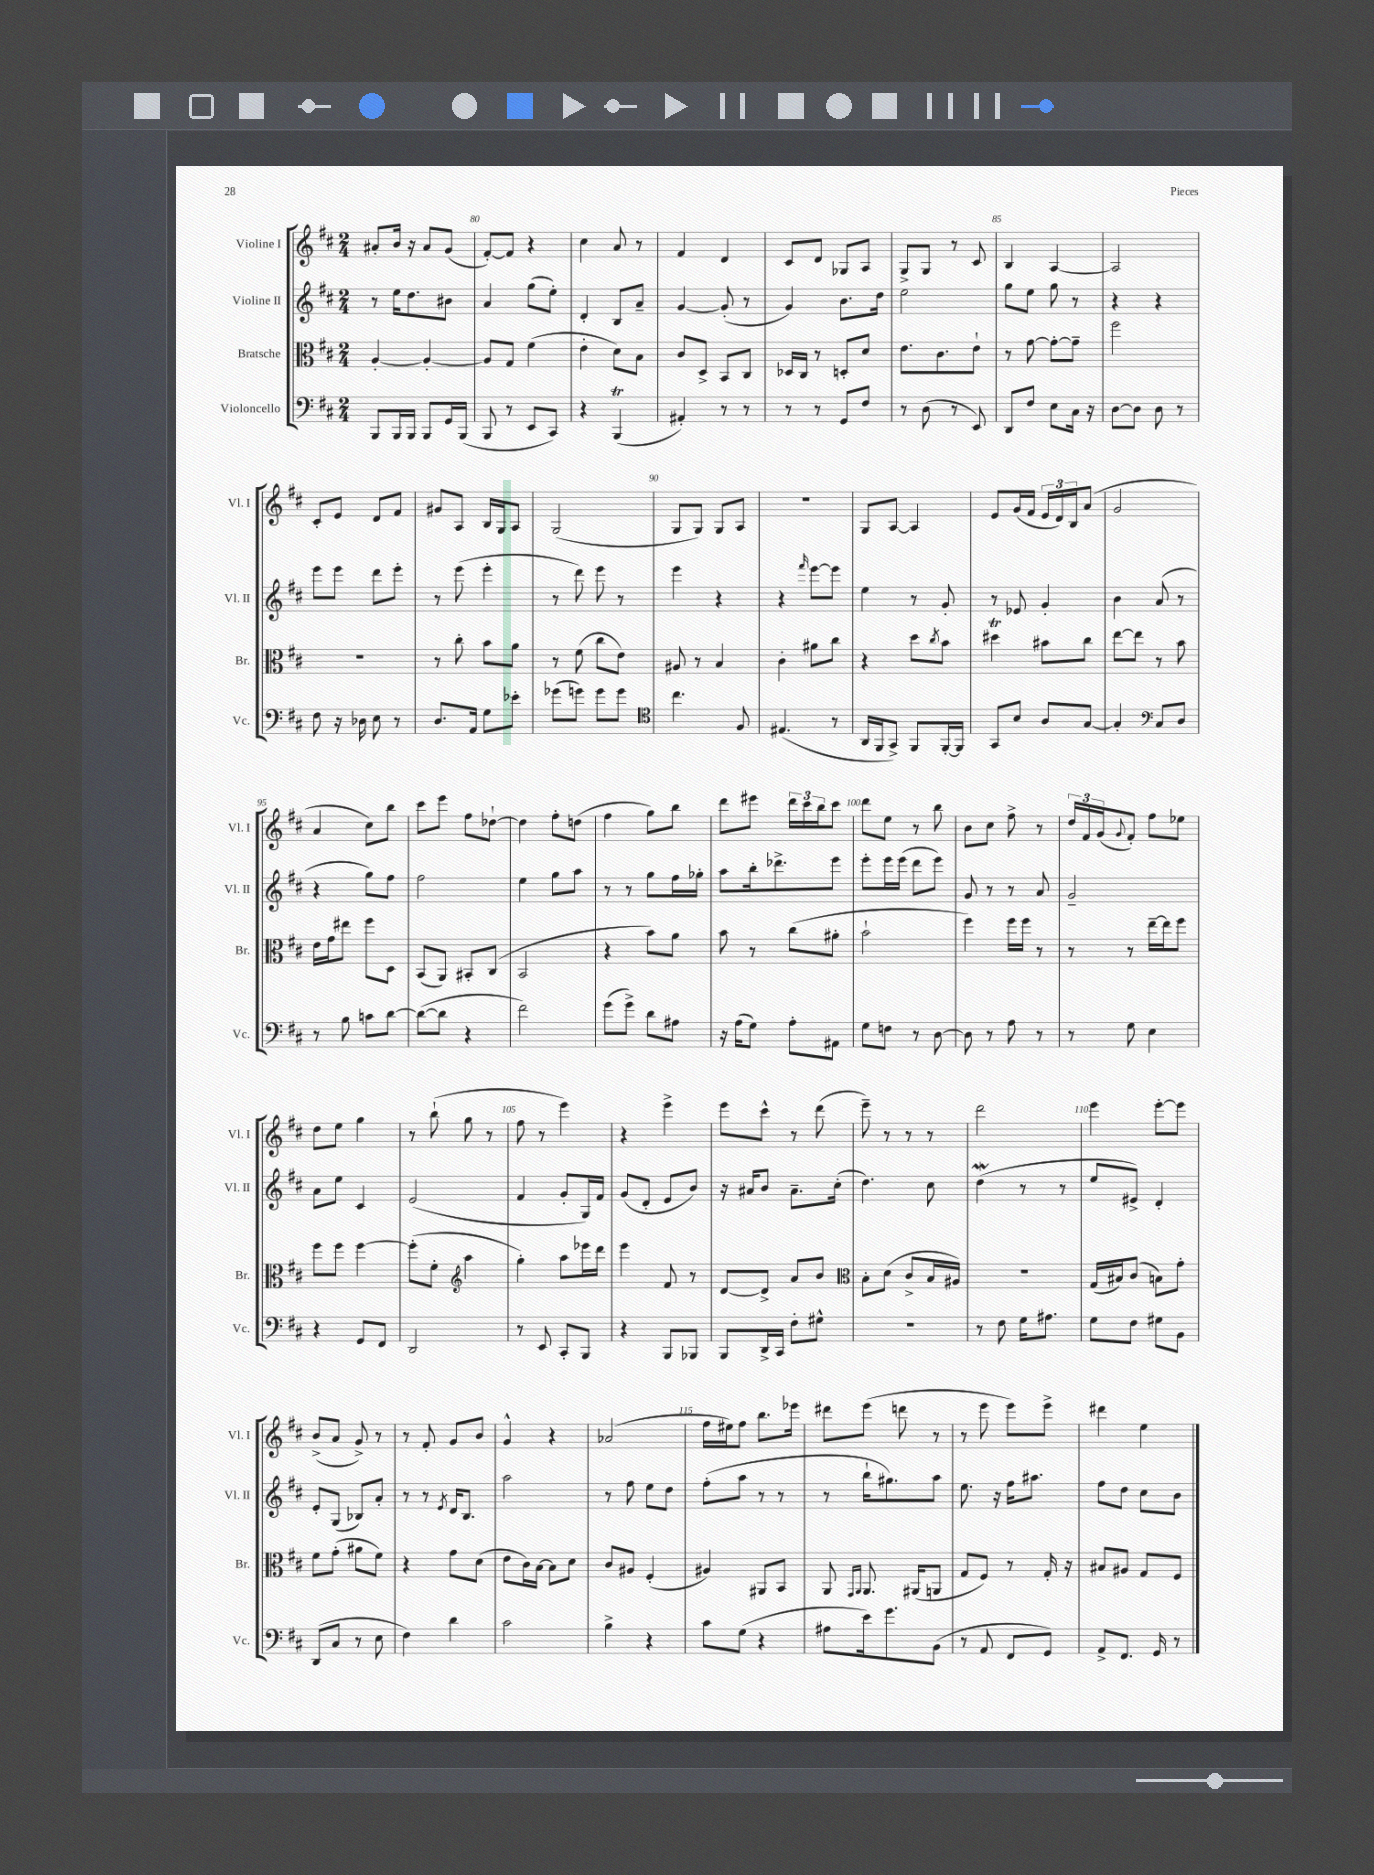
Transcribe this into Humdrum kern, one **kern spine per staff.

**kern	**kern	**kern	**kern
*staff4	*staff3	*staff2	*staff1
*clefF4	*clefC3	*clefG2	*clefG2
*k[f#c#]	*k[f#c#]	*k[f#c#]	*k[f#c#]
*M2/4	*M2/4	*M2/4	*M2/4
8BBB	[4A'	8r	8a#'
16BBB	.	16ee	16b
16BBB	.	8.dd	16r
8BBB	4A'_	.	8a#
16GG	.	8b#	(8g
(16BBB	.	.	.
=	=	=	=
8BBB	8A]	4a	[8f#')
8r	8G	.	8f#]
8EE	(4f#	(8gg	4r
8CC#)	.	8ee')	.
=	=	=	=
4r	4e'	4d'	4cc#
(4BBB	8d)	8B	8a
.	8B	8a~	8r
=	=	=	=
4AA#')	8c#	[4g	4f#
.	8D^	.	.
8r	8BB	(8g']	4d
8r	8C#	8r	.
=	=	=	=
8r	16D-	4g)	8c#
.	16C#	.	.
8r	8r	.	8d
8GG	8D'	8.b	8G-
8F#	8d	.	8A
.	.	16dd	.
=	=	=	=
8r	8.e	2ee	8G^
(8D	.	.	8G
.	8.c#	.	.
8r	.	.	8r
8EE)	8e`	.	8c#
=	=	=	=
8DD	8r	8gg	4B
8F#	[8g	8ee	.
8E	8g'_	8gg	[4A
16C#	8g~]	8r	.
16r	.	.	.
=	=	=	=
[8D	2ff#	4r	2A]
8D]	.	.	.
8D	.	4r	.
8r	.	.	.
=	=	=	=
8F#	2r	8eee	8c#'
16r	.	8eee	8e
16D-	.	.	.
8E	.	8ddd	8d
8r	.	8eee'	8f#
=	=	=	=
8.D	8r	8r	8g#
.	8cc#'	(8eee	8A
16AA	.	.	.
8G	8b	4eee'	16B
.	.	.	16G
8e-'	8a	.	8A
=	=	=	=
(8g-	8r	8r	(2G
8g)	(8f#	8ddd)	.
8g	8cc#	8eee	.
8g	8e)	8r	.
=	=	=	=
*clefC4	*	*	*
4.cc#	8A#	4eee	8G
.	8r	.	8G)
.	4B	4r	8G
8F#	.	.	8A
=	=	=	=
(4.E#	4c#'	4r	2r
.	.	16qqfff#	.
.	8a#	[8eee	.
8r	8cc#	8eee]	.
=	=	=	=
16AA	4r	4ee	8G
16FF#	.	.	.
8GG^)	.	.	[8A
8FF#	8dd	8r	4A]
.	8qcc#	.	.
[16FF#'	8b	8g'	.
16FF#]	.	.	.
=	=	=	=
8GG	4dd#	8r	8e
8B	.	8e-	(16g
.	.	.	16f#
8A	8b#	4g'	24e
.	.	.	24d)
.	.	.	24B
[8G	8cc#	.	(8a
=	=	=	=
4G']	[8ee	4b	2g
.	8ee]	.	.
*clefF4	*	*	*
8C#	8r	(8a	.
8D	8b	8r	.
=	=	=	=
8r	16e	4r	4a
.	16g	.	.
8B	8ee#	.	.
8c	8ff#	8gg)	8cc#)
[8d	8D	8ff#	8bb
=	=	=	=
(8d_	(8BB	2ff#	8ccc#
8d]	8AA)	.	8eee
4r	8BB#'	.	8ff#
.	(8C#	.	[8dd-`
=	=	=	=
2f#)	2BB	4ee	4dd-]
.	.	8gg	8ff#'
.	.	8aa	(8dd
=	=	=	=
(8g	4r	8r	4ff#
8g^)	.	8r	.
8d	8b)	8gg	8gg)
8A#	8a	16ff#	8bb
.	.	16gg-'	.
=	=	=	=
16r	8b	8aa	8ddd
(16A	.	.	.
8G)	8r	16bb'	8eee#
.	.	8.ddd-^	.
8A'	(8cc#	.	24ddd
.	.	.	24ccc#
.	.	.	24bb
8AA#	8a#'	8eee	8ccc#
=	=	=	=
8G	2b`	8eee'	8ddd
8F	.	16eee	8ee
.	.	(16eee	.
8r	.	8ddd	8r
[8D	.	8eee)	8bb
=	=	=	=
8D]	4ff#)	8g	8b
8r	.	8r	8cc#
8A	16ff#	8r	8ff#^
.	16ff#	.	.
8r	8r	8a	8r
=	=	=	=
8r	8r	2g~	24dd
.	.	.	24f#
.	.	.	(24g
.	.	.	8qqg
8G	8r	.	8f#')
4E	[16ee~	.	8ff#
.	16ee]	.	.
.	8ff#	.	8ee-
=	=	=	=
4r	8ff#	8a	8dd
.	8ff#	8ee	8ee
8GG	[4ff#	4c#	4gg
8FF#	.	.	.
=	=	=	=
2DD	(8ff#']	(2e	8r
.	8f#'	.	(8bb`
*	*clefG2	*	*
.	4aa	.	8gg
.	.	.	8r
=	=	=	=
8r	4gg')	4f#	8ff#
8EE	.	.	8r
8CC#'	8aa	8g'	4eee)
8BBB	16eee-	16G)	.
.	16ddd	16f#	.
=	=	=	=
4r	4eee	(8g	4r
.	.	8d'	.
8BBB	8f#	8e	4eee^
8BBB-	8r	8b)	.
=	=	=	=
8BBB	[8d	16r	8eee
.	.	16a#	.
16DD^	8d^]	8b	8ccc#^^
16CC#	.	.	.
8F#'	8a	8.a#~	8r
8G#^^	8b	.	(8ddd
.	.	(16cc#'	.
=	=	=	=
*	*clefC3	*	*
2r	8B'	4.dd)	8eee~)
.	(8d	.	8r
.	8c#^	.	8r
.	16B	8cc#	8r
.	16A#)	.	.
=	=	=	=
8r	2r	(4dd	2ddd
8F#	.	.	.
16G	.	8r	.
8.A#	.	.	.
.	.	8r	.
=	=	=	=
8G	(16G	8ee	4eee
.	16B#)	.	.
8F#	(8c#	8e#^)	.
8G#	8B)	4d'	[8eee'
8BB	8g'	.	8eee]
=	=	=	=
(8DD	8f#	8e'	(8b^
8C#	(8g'	(8G	8a
8r	8a#	8B-)	8g^)
8E	8f#)	8a'	8r
=	=	=	=
4F#)	4r	8r	8r
.	.	8r	8f#'
.	.	8qe	.
4d	8g	16d	8g
.	.	8.B	.
.	(8d	.	8b
=	=	=	=
2c#	8e	2aa	4g^^
.	16c#)	.	.
.	[16B	.	.
.	8B]	.	4r
.	8d	.	.
=	=	=	=
4B^	8c#	8r	(2a-
.	8A#	8ff#	.
4r	(4F#'	8ee	.
.	.	8dd	.
=	=	=	=
8c#	4A#)	(8ff#'	16ff#
.	.	.	16ee#)
(8G	.	8aa	8ff#
4r	8AA#	8r	8.bb
.	8BB	8r	.
.	.	.	16eee-
=	=	=	=
8A#	8AA	8r	8ddd#
.	16qqGG	.	.
.	16qqAA	.	.
16e)	8.AA	16bb`	(8eee
8.g	.	8.gg#)	.
.	.	.	8ddd
.	(16AA#	.	.
(8BB	8AA	8aa	8r
=	=	=	=
8r	8G	8.ee	8r
8AA	8F#)	.	8eee
.	.	16r	.
8FF#	8r	16ff#	8eee)
.	.	8.aa#	.
8GG)	16G'	.	8eee^
.	16r	.	.
=	=	=	=
8AA^	8B#	8ff#	4ddd#
8.FF#	8A#	8dd	.
.	8G	8cc#	4ee
16GG	.	.	.
8r	8F#	8b	.
==	==	==	==
*-	*-	*-	*-
